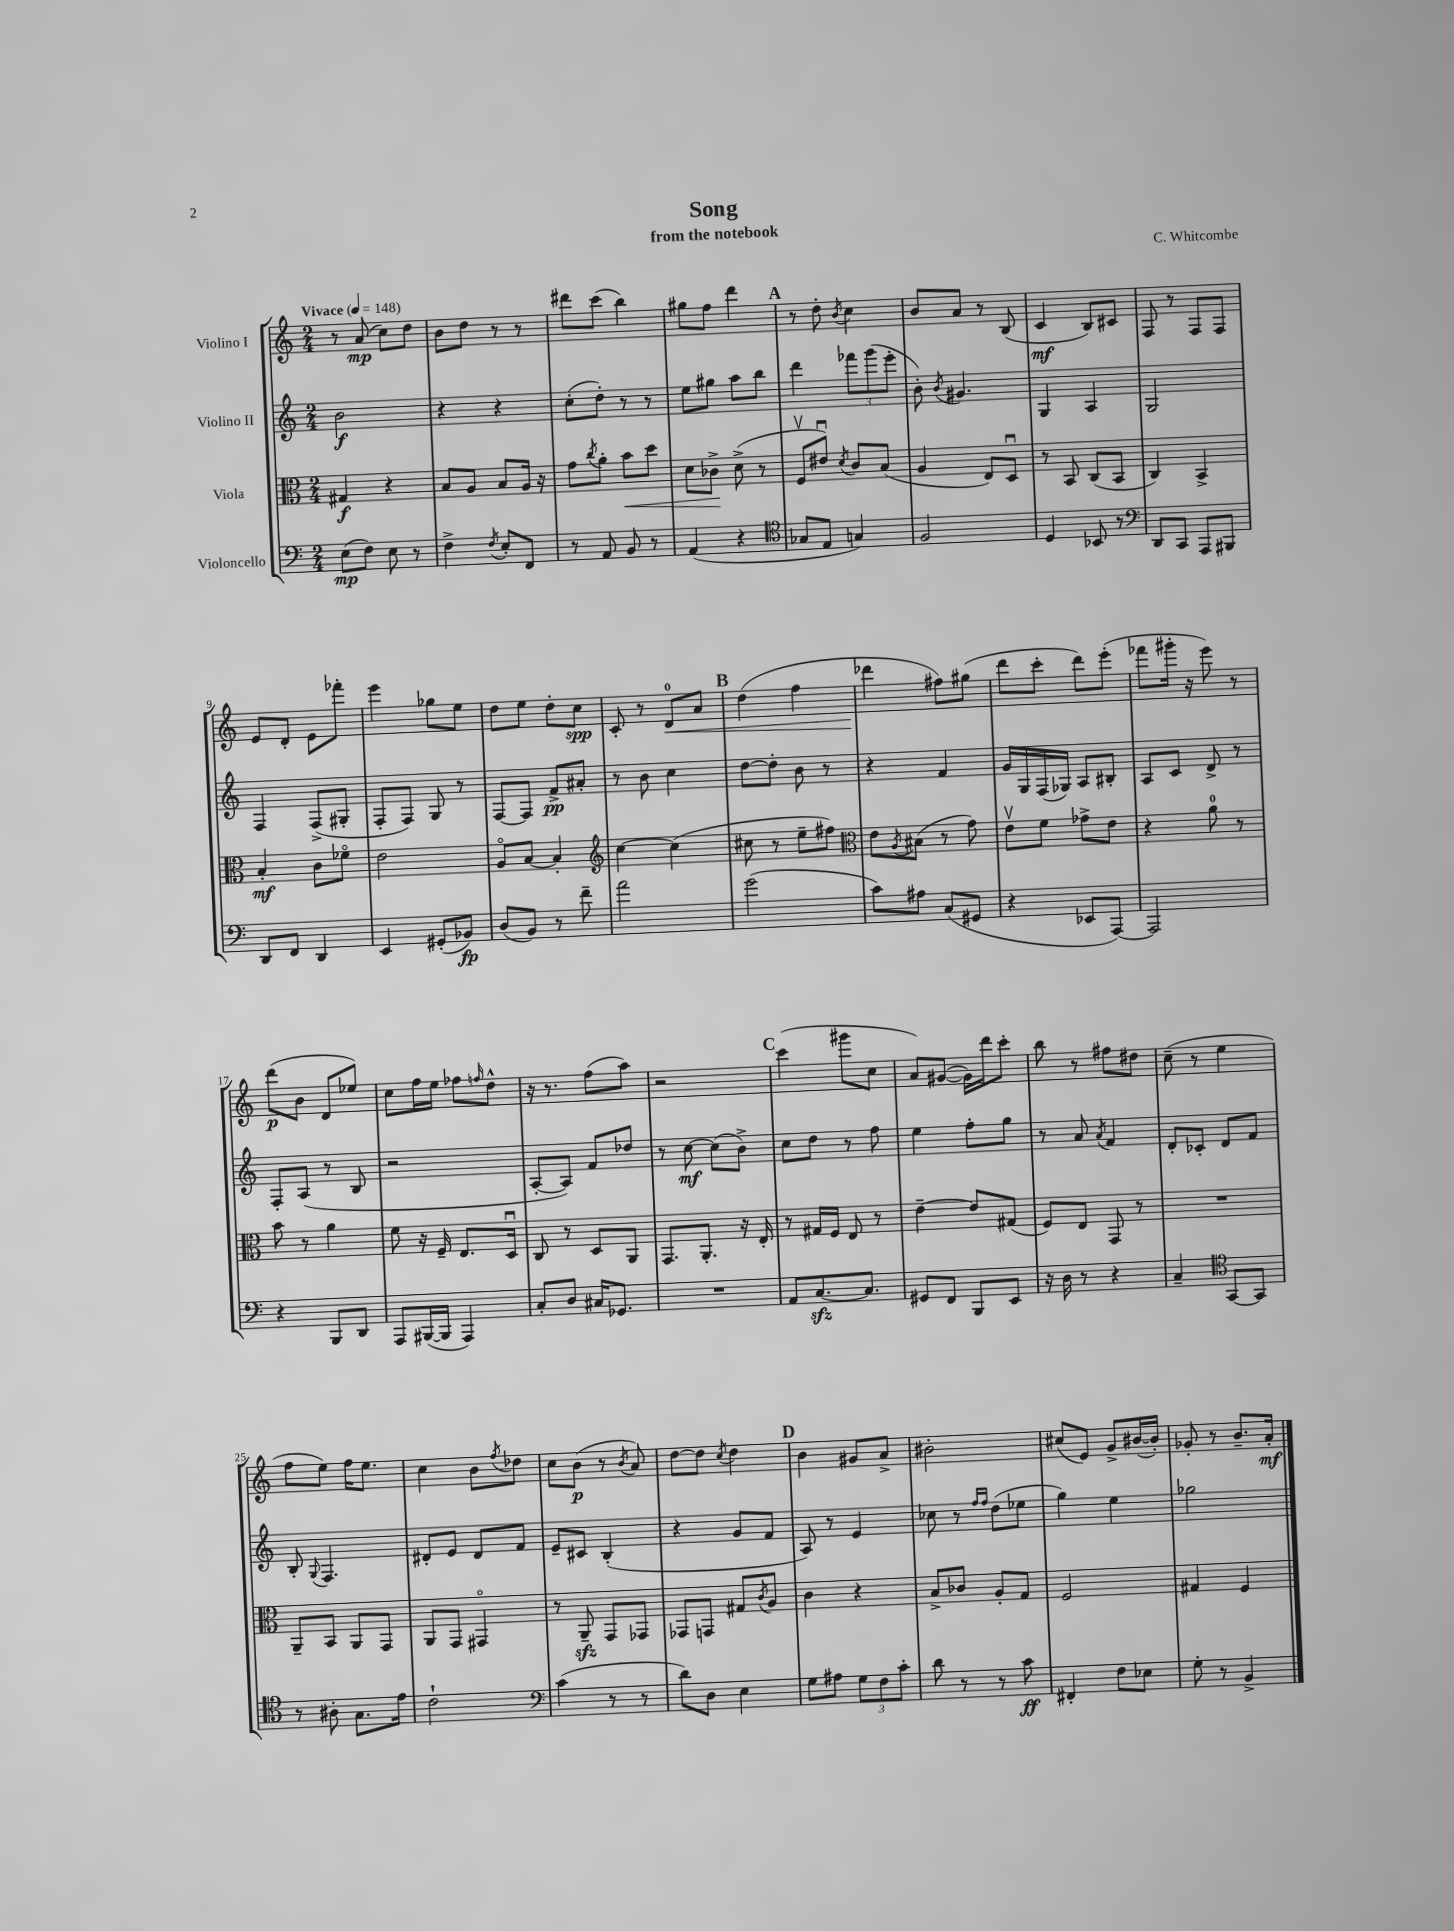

**kern	**dynam	**kern	**dynam	**kern	**dynam	**kern	**dynam
*part4	*part4	*part3	*part3	*part2	*part2	*part1	*part1
*staff4	*staff4	*staff3	*staff3	*staff2	*staff2	*staff1	*staff1
*I"Violoncello	*	*I"Viola	*	*I"Violino II	*	*I"Violino I	*
*clefF4	*	*clefC3	*	*clefG2	*	*clefG2	*
*k[]	*	*k[]	*	*k[]	*	*k[]	*
*M2/4	*	*M2/4	*	*M2/4	*	*M2/4	*
*MM148	*	*MM148	*	*MM148	*	*MM148	*
=1	=1	=1	=1	=1	=1	=1	=1
!	!	!	!	!	!	!LO:TX:a:B:t=Vivace	!
(8E\L	mp	4G#X/	f	2b\	f	8r	.
8F\J)	.	.	.	.	.	(8a/	mp
8E\	.	4r	.	.	.	8cc\L)	.
8r	.	.	.	.	.	8dd\J	.
=2	=2	=2	=2	=2	=2	=2	=2
4F^\	.	8B/L	.	4r	.	8b\L	.
.	.	8A/J	.	.	.	8dd\J	.
8qF/	.	.	.	.	.	.	.
8E'/L	.	8B/L	.	4r	.	8r	.
8FF/J	.	16A/Jk	.	.	.	8r	.
.	.	16r	.	.	.	.	.
=3	=3	=3	=3	=3	=3	=3	=3
8r	.	8g\L	.	(8cc'\L	.	8ddd#X\L	.
.	.	8qcc/	.	.	.	.	.
8AA/	.	8a'\J	.	8dd'\J)	.	(8ccc\J	.
!	!	!	!LO:HP:b	!	!	!	!
8BB/	.	8b\L	<	8r	.	4bb\)	.
8r	.	8dd\J	.	8r	.	.	.
=4	=4	=4	=4	=4	=4	=4	=4
(4AA/	.	8d\L	.	8ee\L	.	8gg#X\L	.
.	.	8c-X^\J	.	8gg#X\J	.	8ff\J	.
4r	.	(8d^\	[	8aa\L	.	4ddd\	.
.	.	8r	.	8bb\J	.	.	.
!!LO:REH:place=s1:t=A
=5	=5	=5	=5	=5	=5	=5	=5
*clefC4	*	*	*	*	*	*	*
8G-X/L	.	8Fv/L	.	4ddd\	.	8r	.
8E/J	.	8e#Xu/J)	.	.	.	8dd'\	.
.	.	8qd/	.	.	.	8qb/	.
4Gn/)	.	8c/L	.	12fff-X\L	.	4cc\	.
.	.	.	.	(12ggg\	.	.	.
.	.	(8B/J	.	.	.	.	.
.	.	.	.	12eee'\J	.	.	.
=6	=6	=6	=6	=6	=6	=6	=6
2F/	.	4A/	.	8b'\)	.	8b/L	.
.	.	.	.	8qb/	.	.	.
.	.	.	.	4.g#X/	.	8a/J	.
.	.	8E/L)	.	.	.	8r	.
.	.	8Du/J	.	.	.	(8B/	.
=7	=7	=7	=7	=7	=7	=7	=7
4D/	.	8r	.	4G/	.	4c/	mf
.	.	8BB/	.	.	.	.	.
8BB-X/	.	(8C/L	.	4A/	.	8B/L)	.
8r	.	8BB/J	.	.	.	8c#X/J	.
=8	=8	=8	=8	=8	=8	=8	=8
*clefF4	*	*	*	*	*	*	*
8DD/L	.	4C/)	.	2G/	.	8F/	.
8CC/J	.	.	.	.	.	8r	.
8AAA/L	.	4BB^/	.	.	.	8F/L	.
8BBB#X/J	.	.	.	.	.	8F/J	.
!!LO:LB:g=z
=9	=9	=9	=9	=9	=9	=9	=9
8DD/L	.	4B'/	mf	4F/	.	8e/L	.
8FF/J	.	.	.	.	.	8d'/J	.
4DD/	.	8c\L	.	(8F^/L	.	8e\L	.
.	.	8f-X\J	.	8G#X'/J	.	8fff-X'\J	.
=10	=10	=10	=10	=10	=10	=10	=10
4EE/	.	2e\	.	8F'/L	.	4eee\	.
.	.	.	.	8F/J)	.	.	.
(8GG#X'/L	.	.	.	8G/	.	8gg-X\L	.
8BB-X/J)	fp	.	.	8r	.	8ee\J	.
=11	=11	=11	=11	=11	=11	=11	=11
(8D/L	.	8A/L	.	[8F/L	.	8dd\L	.
8BB/J)	.	[8B/J	.	8F/J]	.	8ee\J	.
8r	.	4B'/]	.	8f^/L	pp	8dd'\L	.
8f~\	.	.	.	8a#X'/J	.	8cc\J	spp
=12	=12	=12	=12	=12	=12	=12	=12
*	*	*clefG2	*	*	*	*	*
2a\	.	[4cc\	.	8r	.	8c'/	.
.	.	.	.	8b\	.	8r	.
!	!	!	!	!	!	!	!LO:HP:b
.	.	(4cc\]	.	4cc\	.	8d/L	<
.	.	.	.	.	.	8a/J	.
!!LO:REH:place=s1:t=B
=13	=13	=13	=13	=13	=13	=13	=13
(2g\	.	8cc#X\	.	[8dd\L	.	(4dd\	.
.	.	8r	.	8dd'\J]	.	.	.
.	.	8ee~\L	.	8b\	.	4ff\	.
.	.	8ff#X\J)	.	8r	.	.	.
=14	=14	=14	=14	=14	=14	=14	=14
*	*	*clefC3	*	*	*	*	*
8c\L)	.	8e\L	.	4r	.	4ddd-X\	.
.	.	8qA/	.	.	.	.	.
8A#X\J	.	(8B#X\J	.	.	.	.	.
(8C/L	.	8r	.	4f/	.	8ff#X\L)	[
8GG#X/J	.	8g\)	.	.	.	(8gg#X\J	.
=15	=15	=15	=15	=15	=15	=15	=15
4r	.	8ev\L	.	16g/LL	.	8ddd\L	.
.	.	.	.	16G/	.	.	.
.	.	8f\J	.	(16F/	.	8ccc'\J	.
.	.	.	.	16G-X/JJ)	.	.	.
8EE-X/L	.	8g-X^\L	.	8A/L	.	8ddd\L)	.
[8AAA/J)	.	8e\J	.	8B#X'/J	.	(8eee'\J	.
=16	=16	=16	=16	=16	=16	=16	=16
2AAA/]	.	4r	.	8A/L	.	8fff-X\L	.
.	.	.	.	8c/J	.	16ggg#X'\Jk	.
.	.	.	.	.	.	16r	.
.	.	8a\	.	8d^/	.	8eee\)	.
.	.	8r	.	8r	.	8r	.
!!LO:LB:g=z
=17	=17	=17	=17	=17	=17	=17	=17
4r	.	8b\	.	8F'/L	.	(8ddd\L	p
.	.	8r	.	(8A/J	.	8b\J	.
8BBB/L	.	4a\	.	8r	.	8d/L	.
8DD/J	.	.	.	8B/	.	8ee-X/J)	.
=18	=18	=18	=18	=18	=18	=18	=18
8AAA/L	.	8f\	.	2r	.	8cc\L	.
([16BBB#X/L	.	16r	.	.	.	16ff\L	.
16BBB#/JJ]	.	16F~/	.	.	.	16ee\JJ	.
4AAA/)	.	8.E/L	.	.	.	8ff-X\L	.
.	.	.	.	.	.	16qqffn/	.
.	.	.	.	.	.	8dd^^\J	.
.	.	16Du/Jk	.	.	.	.	.
=19	=19	=19	=19	=19	=19	=19	=19
8C'/L	.	8C/	.	[8A'/L	.	16r	.
.	.	.	.	.	.	8.r	.
8D/J	.	8r	.	8A/J])	.	.	.
16C#X/KL	.	8D/L	.	8f/L	.	(8ff\L	.
8.GG-X/J	.	.	.	.	.	.	.
.	.	8AA/J	.	8dd-X/J	.	8aa\J)	.
=20	=20	=20	=20	=20	=20	=20	=20
2r	.	8.GG/L	.	8r	.	2r	.
.	.	.	.	[8cc\	mf	.	.
.	.	8.AA'/J	.	.	.	.	.
.	.	.	.	(8cc\L]	.	.	.
.	.	16r	.	8b^\J)	.	.	.
.	.	16E'/	.	.	.	.	.
!!LO:REH:place=s1:t=C
=21	=21	=21	=21	=21	=21	=21	=21
8AA/L	.	8r	.	8cc\L	.	(4ccc\	.
[8.Czz/	.	16G#X/LL	.	8dd\J	.	.	.
.	.	16F/JJ	.	.	.	.	.
.	.	8E/	.	8r	.	8ggg#X\L	.
8.C/J]	.	.	.	.	.	.	.
.	.	8r	.	8ff\	.	8cc\J	.
=22	=22	=22	=22	=22	=22	=22	=22
8GG#X/L	.	[4e~\	.	4ee\	.	8a/L)	.
8FF/J	.	.	.	.	.	([8g#X/J	.
8BBB/L	.	8e/L]	.	8ff'\L	.	16g#\LL])	.
.	.	.	.	.	.	16ddd\J	.
8EE/J	.	(8G#X/J	.	8gg\J	.	8ccc'\J	.
=23	=23	=23	=23	=23	=23	=23	=23
16r	.	8F/L)	.	8r	.	8bb\	.
16D\	.	.	.	.	.	.	.
8r	.	8E/J	.	8a/	.	8r	.
.	.	.	.	8qa/	.	.	.
4r	.	8GG/	.	4f/	.	8ff#X\L	.
.	.	8r	.	.	.	8dd#X\J	.
=24	=24	=24	=24	=24	=24	=24	=24
4C~/	.	2r	.	8d'/L	.	(8cc~\	.
.	.	.	.	8c-X'/J	.	8r	.
*clefC4	*	*	*	*	*	*	*
[8GG/L	.	.	.	8d/L	.	4ee\	.
8GG/J]	.	.	.	8f/J	.	.	.
!!LO:LB:g=z
=25	=25	=25	=25	=25	=25	=25	=25
8r	.	8AA~/L	.	8B'/	.	8ff\L	.
.	.	.	.	8qqG/	.	.	.
8A#X'\	.	8BB/J	.	4.F/	.	8ee\J)	.
8.G\L	.	8AA/L	.	.	.	16ff\KL	.
.	.	.	.	.	.	8.ee\J	.
.	.	8GG/J	.	.	.	.	.
16e\Jk	.	.	.	.	.	.	.
=26	=26	=26	=26	=26	=26	=26	=26
2c`\	.	8AA/L	.	8d#X'/L	.	4cc\	.
.	.	8GG/J	.	8e/J	.	.	.
.	.	4GG#X/	.	8d#/L	.	8b\L	.
.	.	.	.	.	.	8qff/	.
.	.	.	.	8f/J	.	8dd-X\J	.
=27	=27	=27	=27	=27	=27	=27	=27
*clefF4	*	*	*	*	*	*	*
(4c\	.	8r	.	8e~/L	.	8cc\L	.
.	.	8AAzz~/	.	8c#X/J	.	(8b\J	p
8r	.	8GG/L	.	(4B'/	.	8r	.
.	.	.	.	.	.	8qb/	.
8r	.	8GG-X/J	.	.	.	8a/)	.
=28	=28	=28	=28	=28	=28	=28	=28
8d\L)	.	8GG-X/L	.	4r	.	[8dd\L	.
8D\J	.	8GGn/J	.	.	.	8dd\J]	.
.	.	.	.	.	.	8qcc/	.
4E\	.	8G#X/L	.	8g/L	.	4dd\	.
.	.	8qc/	.	.	.	.	.
.	.	8A/J	.	8f/J	.	.	.
!!LO:REH:place=s1:t=D
=29	=29	=29	=29	=29	=29	=29	=29
8G\L	.	4c\	.	8A/)	.	4b\	.
8A#X\J	.	.	.	8r	.	.	.
12G\L	.	4r	.	4e/	.	8g#X/L	.
12F\	.	.	.	.	.	.	.
.	.	.	.	.	.	8a^/J	.
12c'\J	.	.	.	.	.	.	.
=30	=30	=30	=30	=30	=30	=30	=30
8d\	.	8B^/L	.	8cc-X\	.	2b#X'\	.
8r	.	8c-X/J	.	8r	.	.	.
.	.	.	.	16qqff/LL	.	.	.
.	.	.	.	16qqff/JJ	.	.	.
8r	.	8A'/L	.	(8dd\L	.	.	.
8c\	ff	8G/J	.	8ee-X\J	.	.	.
=31	=31	=31	=31	=31	=31	=31	=31
4FF#X'/	.	2F/	.	4gg\)	.	(8cc#X/L	.
.	.	.	.	.	.	8e/J)	.
8F\L	.	.	.	4ee\	.	8g^/L	.
8E-X\J	.	.	.	.	.	([16b#X/L	.
.	.	.	.	.	.	16b#'/JJ])	.
=32	=32	=32	=32	=32	=32	=32	=32
8G'\	.	4G#X/	.	2gg-X\	.	8g-X'/	.
8r	.	.	.	.	.	8r	.
4BB^/	.	4F/	.	.	.	8.b~/L	.
.	.	.	.	.	.	16a'/Jk	mf
==	==	==	==	==	==	==	==
*-	*-	*-	*-	*-	*-	*-	*-
